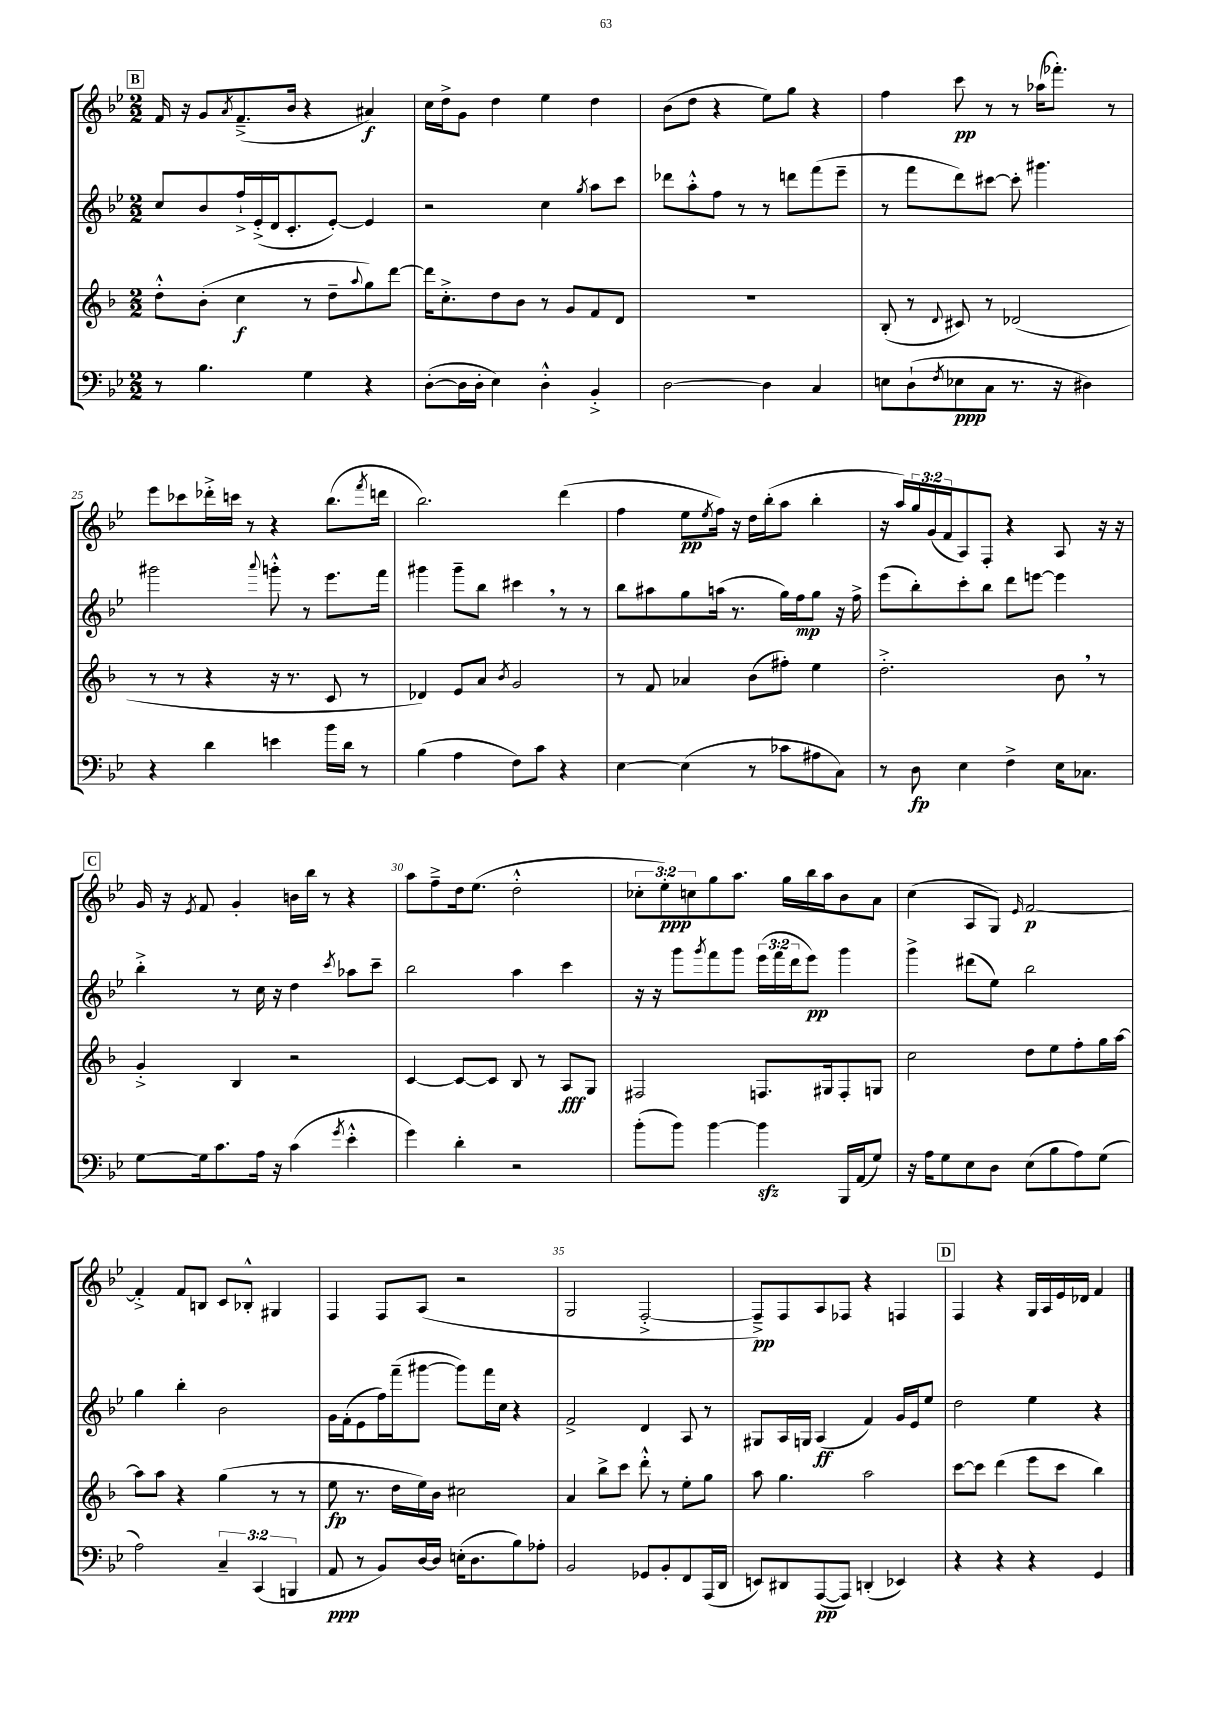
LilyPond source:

<<
\new StaffGroup <<
\new Staff = "s0" {
    \clef treble \key bes \major \numericTimeSignature \time 2/2 \override Staff.TupletNumber.text = #tuplet-number::calc-fraction-text
    \mark \markup { \box "B" } f'16 r16 g'8 \acciaccatura { a'8 } f'8.--->( bes'16 r4 ais'4\f) |
    c''16 d''16-> g'8 d''4 ees''4 d''4 |
    bes'8( d''8 r4 ees''8) g''8 r4 |
    f''4 c'''8\pp r8 r8 aes''16( fes'''8.-.) r8 |
    ees'''8 ces'''8 des'''16-.-> c'''16 r8 r4 bes''8.( \acciaccatura { f'''8 } d'''16 |
    bes''2.) d'''4( |
    f''4 ees''8\pp \acciaccatura { ees''8 } f''16) r16 d''16 bes''16-.( a''8 bes''4-. |
    r16 a''16) \tuplet 3/2 { g''16 g'16( f'16 } a8) f8-. r4 a8 r16 r16 |
    \mark \markup { \box "C" } g'16 r16 \acciaccatura { ees'8 } f'8 g'4-. b'16 bes''16 r8 r4 |
    a''8 f''8---> d''16 ees''8.( d''2-.-^ |
    \tuplet 3/2 { ces''8-. ees''8-.\ppp) c''8 } g''8 a''8. g''16 bes''16 a''16 bes'8 a'8 |
    c''4( a8 g8) \grace { ees'16 } f'2~\p |
    f'4-.-> f'8 b8 c'8 bes8-.-^ gis4 |
    f4 f8 a8( r2 |
    g2 f2~-.-> |
    f8--->\pp) f8 a8 fes8 r4 f4 |
    \mark \markup { \box "D" } f4 r4 g16 a16 ees'16 des'16 f'4 \bar "|." |
}
\new Staff = "s1" {
    \clef treble \key bes \major \numericTimeSignature \time 2/2 \override Staff.TupletNumber.text = #tuplet-number::calc-fraction-text
    \mark \markup { \box "B" } c''8 bes'8 f''16-!-> ees'16-.->( d'16 c'8.-. ees'8~-.) ees'4 |
    r2 c''4 \acciaccatura { g''8 } a''8 c'''8 |
    des'''8 a''8-.-^ f''8 r8 r8 d'''8 f'''8( ees'''8-- |
    r8 f'''8 d'''8) cis'''8~ cis'''8-. gis'''4. |
    gis'''2 \appoggiatura { a'''8 } g'''8-.-^ r8 ees'''8. f'''16 |
    gis'''4 gis'''8-- bes''8 cis'''4 \breathe r8 r8 |
    bes''8 ais''8 g''8 a''16( r8. g''16) f''16\mp g''8 r16 f''16-> |
    ees'''8( bes''8-.) c'''8-. bes''8 d'''8 e'''8~ e'''4 |
    \mark \markup { \box "C" } bes''4-.-> r8 c''16 r16 d''4 \acciaccatura { c'''8 } aes''8 c'''8-- |
    bes''2 a''4 c'''4 |
    r16 r16 g'''8 \acciaccatura { g'''8 } f'''8 g'''8 \tuplet 3/2 { ees'''16( f'''16 d'''16 } ees'''8\pp) g'''4 |
    g'''4-> dis'''8( ees''8) bes''2 |
    g''4 bes''4-. bes'2 |
    g'16 f'16-.( ees'8 f''16) f'''16--( gis'''8~ gis'''8) f'''16 c''16 r4 |
    f'2-> d'4 a8 r8 |
    gis8 a16 g16 a4\ff( f'4) g'16 ees'16 ees''8 |
    \mark \markup { \box "D" } d''2 ees''4 r4 \bar "|." |
}
\new Staff = "s2" {
    \clef treble \key f \major \numericTimeSignature \time 2/2
    \mark \markup { \box "B" } d''8-.-^ bes'8-.( c''4\f r8 d''8-- \appoggiatura { a''8 } g''8) d'''8~ |
    d'''16 c''8.-.-> d''8 bes'8 r8 g'8 f'8 d'8 |
    R1 |
    bes8-.( r8 \appoggiatura { d'8 } cis'8) r8 des'2( |
    r8 r8 r4 r16 r8. c'8 r8 |
    des'4) e'8 a'8 \acciaccatura { bes'8 } g'2 |
    r8 f'8 aes'4 bes'8( fis''8-.) e''4 |
    d''2.-.-> bes'8 \breathe r8 |
    \mark \markup { \box "C" } g'4-.-> bes4 r2 |
    c'4~ c'8~ c'8 bes8 r8 a8\fff g8 |
    fis2 f8. gis16 f8-. g8 |
    c''2 d''8 e''8 f''8-. g''16 a''16~ |
    a''8 a''8 r4 g''4( r8 r8 |
    e''8\fp r8. d''16 e''16) bes'16 cis''2 |
    a'4 bes''8-> c'''8 d'''8-.-^ r8 e''8-. g''8 |
    a''8 g''4. a''2 |
    \mark \markup { \box "D" } c'''8~ c'''8 d'''4( e'''8 c'''8 bes''4) \bar "|." |
}
\new Staff = "s3" {
    \clef bass \key bes \major \numericTimeSignature \time 2/2 \override Staff.TupletNumber.text = #tuplet-number::calc-fraction-text
    \mark \markup { \box "B" } r8 bes4. g4 r4 |
    d8~-.( d16 d16-. ees4) d4-.-^ bes,4-.-> |
    d2~ d4 c4 |
    e8 d8-!( \acciaccatura { f8 } ees8\ppp c8 r8. r16 dis4) |
    r4 d'4 e'4 bes'16 d'16 r8 |
    bes4( a4 f8) c'8 r4 |
    ees4~ ees4( r8 ces'8 ais8 c8) |
    r8 d8\fp ees4 f4-> ees16 ces8. |
    \mark \markup { \box "C" } g8~ g16 c'8. a16 r16 c'4( \acciaccatura { g'8 } ees'4-.-^ |
    g'4) d'4-. r2 |
    bes'8-.( bes'8) bes'4~ bes'4\sfz bes,,16 a,16( g8) |
    r16 a16 g8 ees8 d8 ees8( bes8 a8) g8( |
    a2) \tuplet 3/2 { c4-- c,4( b,,4 } |
    a,8\ppp r8 bes,8) d16~ d16 e16-.( d8. bes8) aes8-. |
    bes,2 ges,8 bes,8-. f,8 a,,16( d,16 |
    e,8) dis,8 a,,8~\pp( a,,8) d,4-.( ees,4) |
    \mark \markup { \box "D" } r4 r4 r4 g,4 \bar "|." |
}
>>
>>
\layout { \context { \Score currentBarNumber = #21 \override BarNumber.break-visibility = ##(#f #t #t) barNumberVisibility = #(every-nth-bar-number-visible 5) } }
